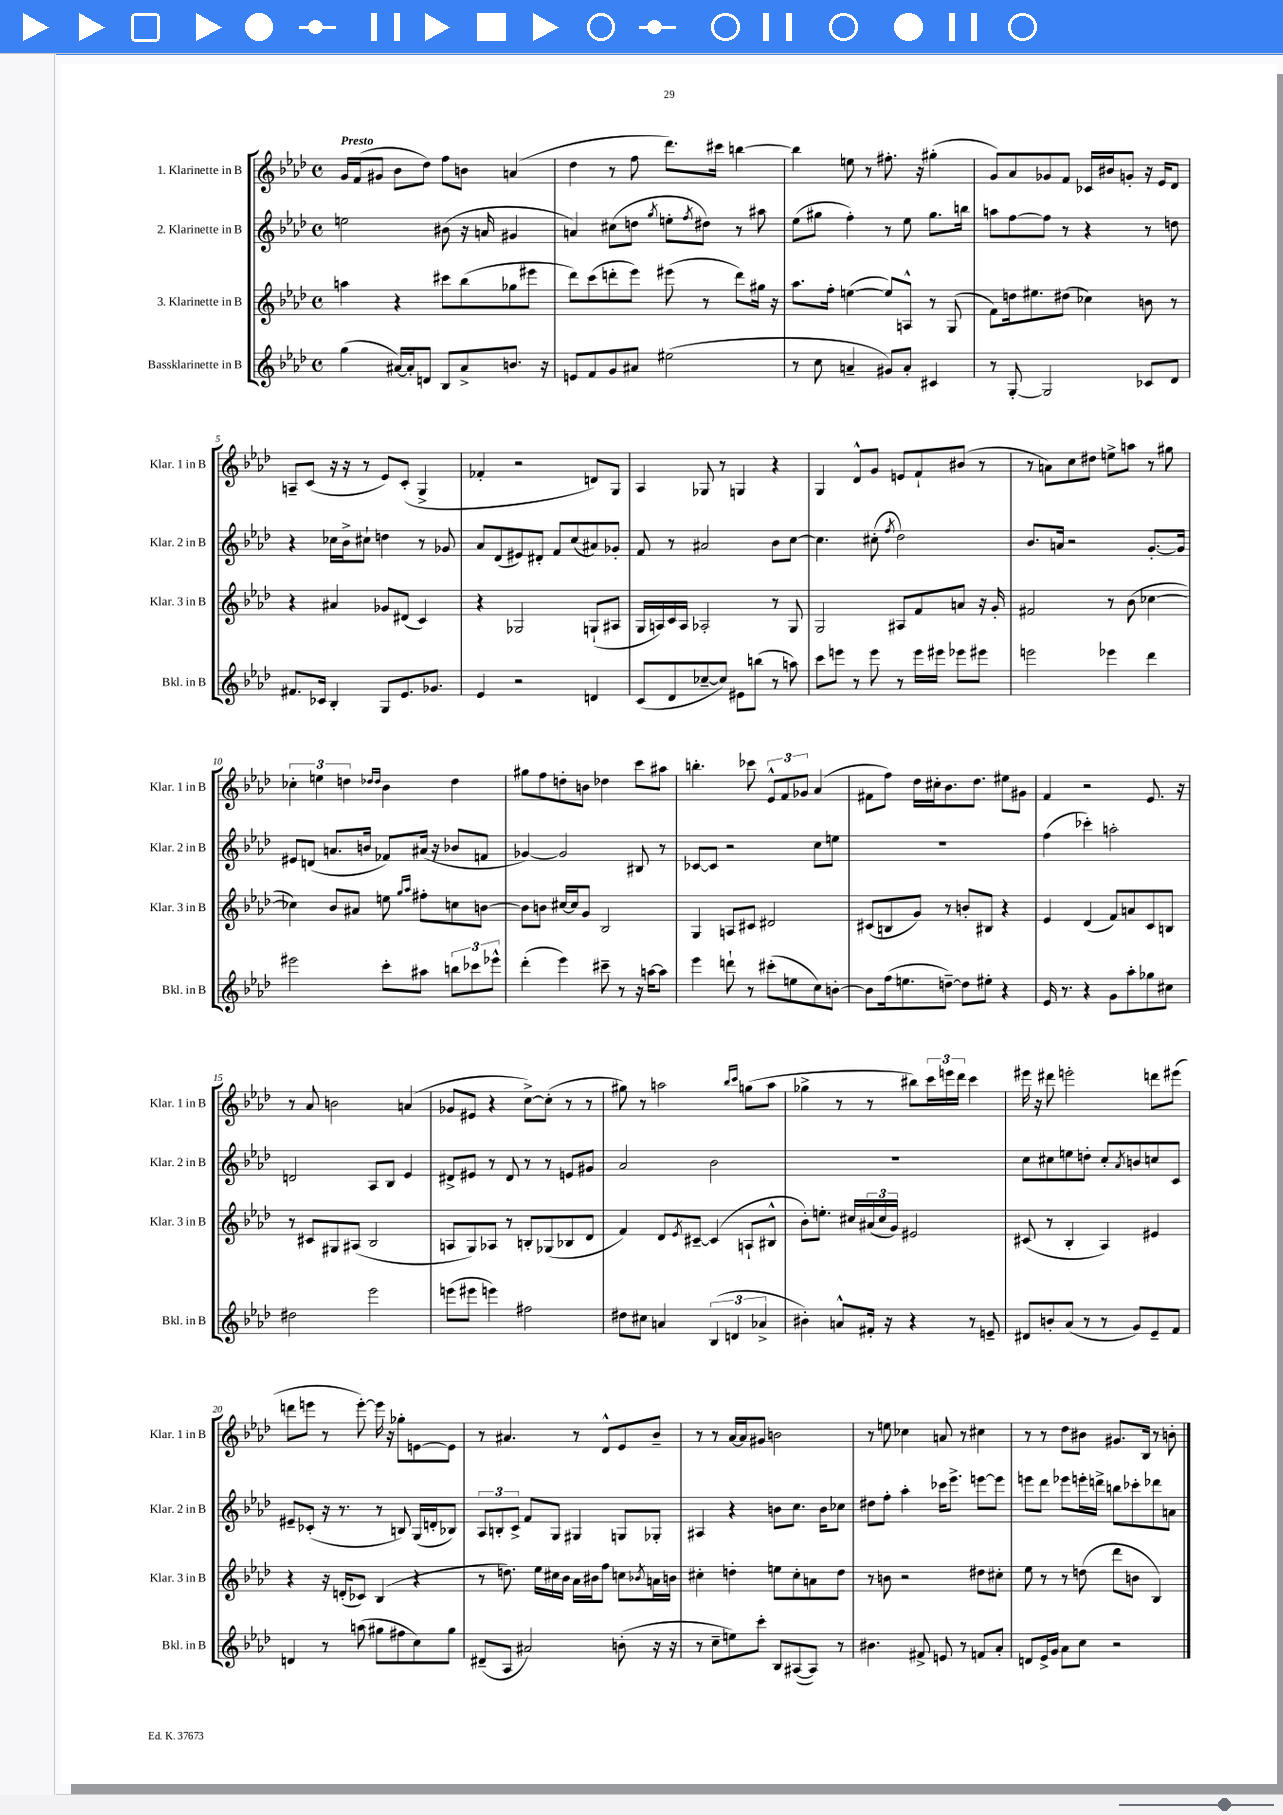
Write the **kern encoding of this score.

**kern	**kern	**kern	**kern
*part4	*part3	*part2	*part1
*staff4	*staff3	*staff2	*staff1
*I"Bassklarinette in B	*I"3. Klarinette in B	*I"2. Klarinette in B	*I"1. Klarinette in B
*I'Bkl. in B	*I'Klar. 3 in B	*I'Klar. 2 in B	*I'Klar. 1 in B
*clefG2	*clefG2	*clefG2	*clefG2
*k[b-e-a-d-]	*k[b-e-a-d-]	*k[b-e-a-d-]	*k[b-e-a-d-]
*M4/4	*M4/4	*M4/4	*M4/4
*met(c)	*met(c)	*met(c)	*met(c)
=1	=1	=1	=1
!	!	!	!LO:TX:a:B:t=Presto
(4gg\	4aan\	2een\	16g/LL
.	.	.	(16f/J
.	.	.	8g#X/J
[16a#X/LL)	4r	.	8b-\L
16a#'/J]	.	.	.
8dn/J	.	.	8dd-\J)
8B-/L	8ccc#X\L	(8b#X\	8ff\L
8a#^/	(8bb-\	16r	8bn\J
.	.	16an/	.
8.bn/J	8gg-X\	4g#X/	(4an/
.	8eee#X\J	.	.
16r	.	.	.
=2	=2	=2	=2
8en/L	8ddd-\L)	4an/)	4dd-\
8f/	(8ccc\	.	.
8g/	8dddn'\	(8cc#X\L	8r
8a#X/J	8eee-\J)	8ddn\J	8ff\
.	.	8qgg/	.
(2ee#X\	(8eee#X\	8een'\L	8.ddd-\L)
.	.	8qff/	.
.	8r	8dd#X\J)	.
.	.	.	16ccc#X\Jk
.	8ddd\L)	8r	[4bbn\
.	16gg#X\Jk	8aa#X\	.
.	16r	.	.
=3	=3	=3	=3
8r	8.aa-\L	(8ee-\L	4bb\]
8cc\	.	8gg#X\J	.
.	16ff'\Jk	.	.
4an~/	([4een\	4ff'\)	8een\
.	.	.	8r
8g#X/L)	8ee/L])	8r	8.ff#X'\
8a'/J	8An^^/J	8ee-\	.
.	.	.	16r
4c#X/	8r	8.gg#\L	(4gg#X'\
.	(8G/	.	.
.	.	16bbn\Jk	.
=4	=4	=4	=4
8r	8f\L)	8aan\L	8g/L)
[8G'/	16ddn\k	[8ff\	8a-/
.	8.ee#X\	.	.
2G/]	.	8ff\J]	8g-X/
.	(8dd#X\J	8r	8f/J
.	4cc-X\)	4r	16c-X/LL
.	.	.	16b#X/J
.	.	.	8gn'/J
8c-X/L	8bn\	8r	16r
.	.	.	16e-/KL
8d-/J	8r	8ddn\	8d-/J
!!LO:LB:g=z
=5	=5	=5	=5
8.f#X/L	4r	4r	8An~/L
.	.	.	(8c/J
16c-X/Jk	.	.	.
4B-'/	4a#X/	16cc-X\LL	16r
.	.	16b-^\J	16r
.	.	8cc#X`\J	8r
8G/L	8g-X/L	4ddn\	8e-/L)
8.e-/	(8d#X/J	.	(8c'/J
.	4c/)	8r	4G^/
8.g-X/J	.	.	.
.	.	8g-X/	.
=6	=6	=6	=6
4e-/	4r	8a-/L	4f-X'/
.	.	(8d-/	.
2r	2G-X/	8e#X/)	2r
.	.	8d#X'/J	.
.	.	8f/L	.
.	.	(8cc/	.
4dn/	(8Gn`/L	8a#X/)	8dn/L)
.	8A#X/J	8g-X'/J	8G/J
=7	=7	=7	=7
(8c/L	16G/LL	8f/	4A-/
.	16An/)	.	.
8d-/	16c/	8r	.
.	16A/JJ	.	.
[8cc-X~/	2A-X'/	2a#X/	8G-X/
8cc-/J])	.	.	8r
8e#X\L	.	.	4Gn/
(8bbn\J	.	.	.
8r	8r	8b-\L	4r
8aan\)	8G/	[8cc\J	.
=8	=8	=8	=8
8ccc\L	2G/	4.cc\]	4G/
8eeen\J	.	.	.
8r	.	.	8d-^^/L
8eee\	.	(8cc#X'\	8g/J
.	.	8qff/	.
8r	8A#X/L	2dd-\)	8en/L
16eee\LL	8f/	.	8f`/
16eee#X\JJ	.	.	.
8eee-X\L	8an/J	.	(8b#X/J
8eee#X\J	16r	.	8r
.	16g'/	.	.
=9	=9	=9	=9
2eeen\	2f#X/	8.b-/L	8r
.	.	.	8an\L)
.	.	16an/Jk	.
.	.	2r	8cc\
.	.	.	8dd#X\J
4eee-X\	8r	.	8een^\L
.	(8b-\	.	8aan\J
4ddd-\	[4cc-X\	[8.g'/L	8r
.	.	.	8gg#X\
.	.	16g/Jk]	.
!!LO:LB:g=z
=10	=10	=10	=10
2eee#X\	4cc-X\])	8e#X/L	6cc-X'\
.	.	(8dn/J	.
.	.	.	6een\
.	8b-/L	8.an/L	.
.	.	.	6ddn\
.	8a#X/J	.	.
.	.	16bn/Jk	.
.	.	.	16qqdd-X/LL
.	.	.	16qqdd-/JJ
8ccc'\L	8een\	8f-X/L)	4b-\
.	16qqgg/LL	.	.
.	16qqaa-/JJ	.	.
8aa#X\J	8ff#X'\L	(16a#X/Jk	.
.	.	16r	.
12bbn\L	8ccn\	8b-X/L	4dd-\
12ccc-X\	.	.	.
.	[8bn\J	8fn/J	.
12eee-X^^\J	.	.	.
=11	=11	=11	=11
(4ddd-'\	8b\L]	[4g-X/)	8gg#X\L
.	8bn\J	.	8ff\
4eee-\)	[16cc#X/LL	2g-/]	8ddn'\
.	16cc#/J]	.	.
.	8g/J	.	8bn\J
8ccc#X~\	2B-/	.	4dd-X\
8r	.	.	.
16r	.	8B#X/	8ccc\L
[16aan\KL	.	.	.
8aa\J]	.	8r	8aa#X\J
=12	=12	=12	=12
4eee-\	4G/	[8c-X/L	4.bbn'\
.	.	8c-/J]	.
8dddn`\	8An/L	2r	.
8r	8c#X/J	.	8ccc-X\
(8ccc#X'\L	2d#X/	.	12e-^^/L
.	.	.	12f/
8een\	.	.	.
.	.	.	12g-X/J
8cc\)	.	8cc\L	(4a-/
[8bn'\J	.	8een\J	.
=13	=13	=13	=13
8b\L]	(8c#X/L	1r	8f#X\L
(16ff\k	8Bn/	.	8ff\J)
8.een\	.	.	.
.	8g/J)	.	16dd-\LL
.	.	.	16cc#X'\J
[8ddn~\J)	8r	.	8.b-\
8dd\L]	8bn'/L	.	.
.	.	.	8.dd-\J
8ee#X'\J	8B#X/J	.	.
4r	4r	.	8ee#X\L
.	.	.	8g#X\J
=14	=14	=14	=14
16e-/	4e-/	(4ff\	4f/
8.r	.	.	.
4r	(4d-/	4ccc-X'\)	2r
8g\L	8f/L)	2aan'\	.
8aa-'\	8an/	.	.
8gg-X\	8c/	.	8.e-/
8cc#X\J	8Bn/J	.	.
.	.	.	16r
!!LO:LB:g=z
=15	=15	=15	=15
2dd#X\	8r	2dn/	8r
.	8c#X/L	.	8a-/
.	8G#X/	.	2bn\
.	(8A#X/J	.	.
2eee-\	2B-/	8A-/L	.
.	.	8B-/J	.
.	.	4e-/	(4an/
=16	=16	=16	=16
(8eeen\L	8An/L	8d#X^/L	8g-X/L
8eee#X\J	8G/)	8e#X/J	8e#X/J
4eeen\)	8A-X/J	8r	4r
.	8r	8d#/	.
2ff#X\	8Bn'/L	8r	[8cc^\L)
.	(8G-X/	8r	(8cc'\J]
.	8B-X/	8en/L	8r
.	8d-/J	8g#X/J	8r
=17	=17	=17	=17
8dd#X\L	4f/)	2a-/	8gg#X\)
8cc#X\J	.	.	8r
4an/	8d-/L	.	2aan\
.	8qe-/	.	.
.	[8c#X~/J	.	.
(6B-/	(4c#/]	2b-\	.
6dn/	.	.	.
.	.	.	16qqbb-/LL
.	.	.	16qqccc/JJ
.	8An`/L	.	(8ggn\L
6a-X^/	.	.	.
.	8B#X^^/J	.	8aa\J
=18	=18	=18	=18
4b#X'\)	8b-'\L)	1r	4gg-X^\
.	8.een'\J	.	.
8an^^/L	.	.	8r
.	16cc#X/LL	.	.
16f#X'/Jk	(24a#X/	.	8r
.	24cc#/	.	.
16r	.	.	.
.	24g/JJ)	.	.
4r	2e#X/	.	8bb#X\L)
.	.	.	24ccc\L
.	.	.	24eeen\
.	.	.	24ddd-\JJ
8r	.	.	4ccc\
8en~/	.	.	.
=19	=19	=19	=19
8d#X/L	(8c#X/	8cc\L	16eee#X\
.	.	.	16r
8bn'/	8r	8cc#X\	8ddd#X\
(8a-/J	4B-'/	8een\	2eeen'\
8r	.	8ddn'\J	.
8r	4A-/)	8cc#'/L	.
.	.	8qa-/	.
8g/L)	.	8bn/	.
8e-~/	4e#X/	8ccn/	8dddn\L
8f/J	.	8c/J	(8eee#X\J
!!LO:LB:g=z
=20	=20	=20	=20
4dn/	4r	8e#X~/L	8dddn\L
.	.	(8c-X'/J	8eeen\J
8r	16r	16r	8r
.	(16dn'/KL	8.r	.
(8aan\	8c-X/J)	.	[8eee'\)
8gg#X\L	(4B-/	8r	16eee\]
.	.	.	16r
8ff#X\	.	8Bn/)	8gg-X'\L
8cc\)	4r	(16G/LL	[8en\
.	.	16dn'/J	.
8gg#\J	.	8B-X/J)	8e\J]
=21	=21	=21	=21
(8d#X~/L	8r	12A-/L	8r
.	.	12Bn'/	.
8A-/J	8.ddn\)	.	4.a#X/
.	.	12c^/J	.
2a#X/)	.	8f/L	.
.	16ee-\LL	.	.
.	16cc#X\	8G/J	.
.	16b-\JJ	.	.
.	16a-\LL	4G#X/	8r
.	16b#X\J	.	.
.	8ff\J	.	8d-^^/L
(8bn'\	8ccn\L	8Gn/L	8e-/
.	8qb-X/	.	.
16r	16an\L	8G-X'/J	8b-~/J
16r	16bn\JJ	.	.
=22	=22	=22	=22
8r	4cc#X'\	4A#X/	8r
8cc~\L	.	.	8r
8een\)	4ddn'\	4r	[16a-/LL
.	.	.	16a-/J]
8ccc'\J	.	.	8g#X/J
8B-/L	8een\L	8bn\L	2bn\
([8A#X/	8cc#'\	8.cc\J	.
8A#/J])	8an\	.	.
.	.	16b\KL	.
8r	8dd\J	8cc-X\J	.
=23	=23	=23	=23
4.b#X\	8r	8dd#X\L	8r
.	8bn\	8ff'\J	8een\
.	2r	4aa-'\	4cc-X\
8f#X^/	.	.	.
8en/	.	16ccc-X\KL	8an/
.	.	8.eee-^\J	.
8r	.	.	8r
8fn/L	8dd#X\L	[8eeen\L	4cc#X\
8a-'/J	8cc#X'\J	8eee\J]	.
=24	=24	=24	=24
8dn/L	8ee-\	8eeen\L	8r
16e-^/L	8r	8ddd-\J	8r
16g/JJ	.	.	.
8a-\L	8r	8eee-X\L	8dd-\L
8cc\J	(8ddn\	16eeen'\L	8b#X\J
.	.	16dddn^\JJ	.
2r	8ddd-\L	8bbn\L	8.g#X/L
.	8bn\J	8ccc-X'\	.
.	.	.	16B-/Jk
.	4B-/)	8ddd-X\	8r
.	.	8an\J	8bn'\
==	==	==	==
*-	*-	*-	*-
